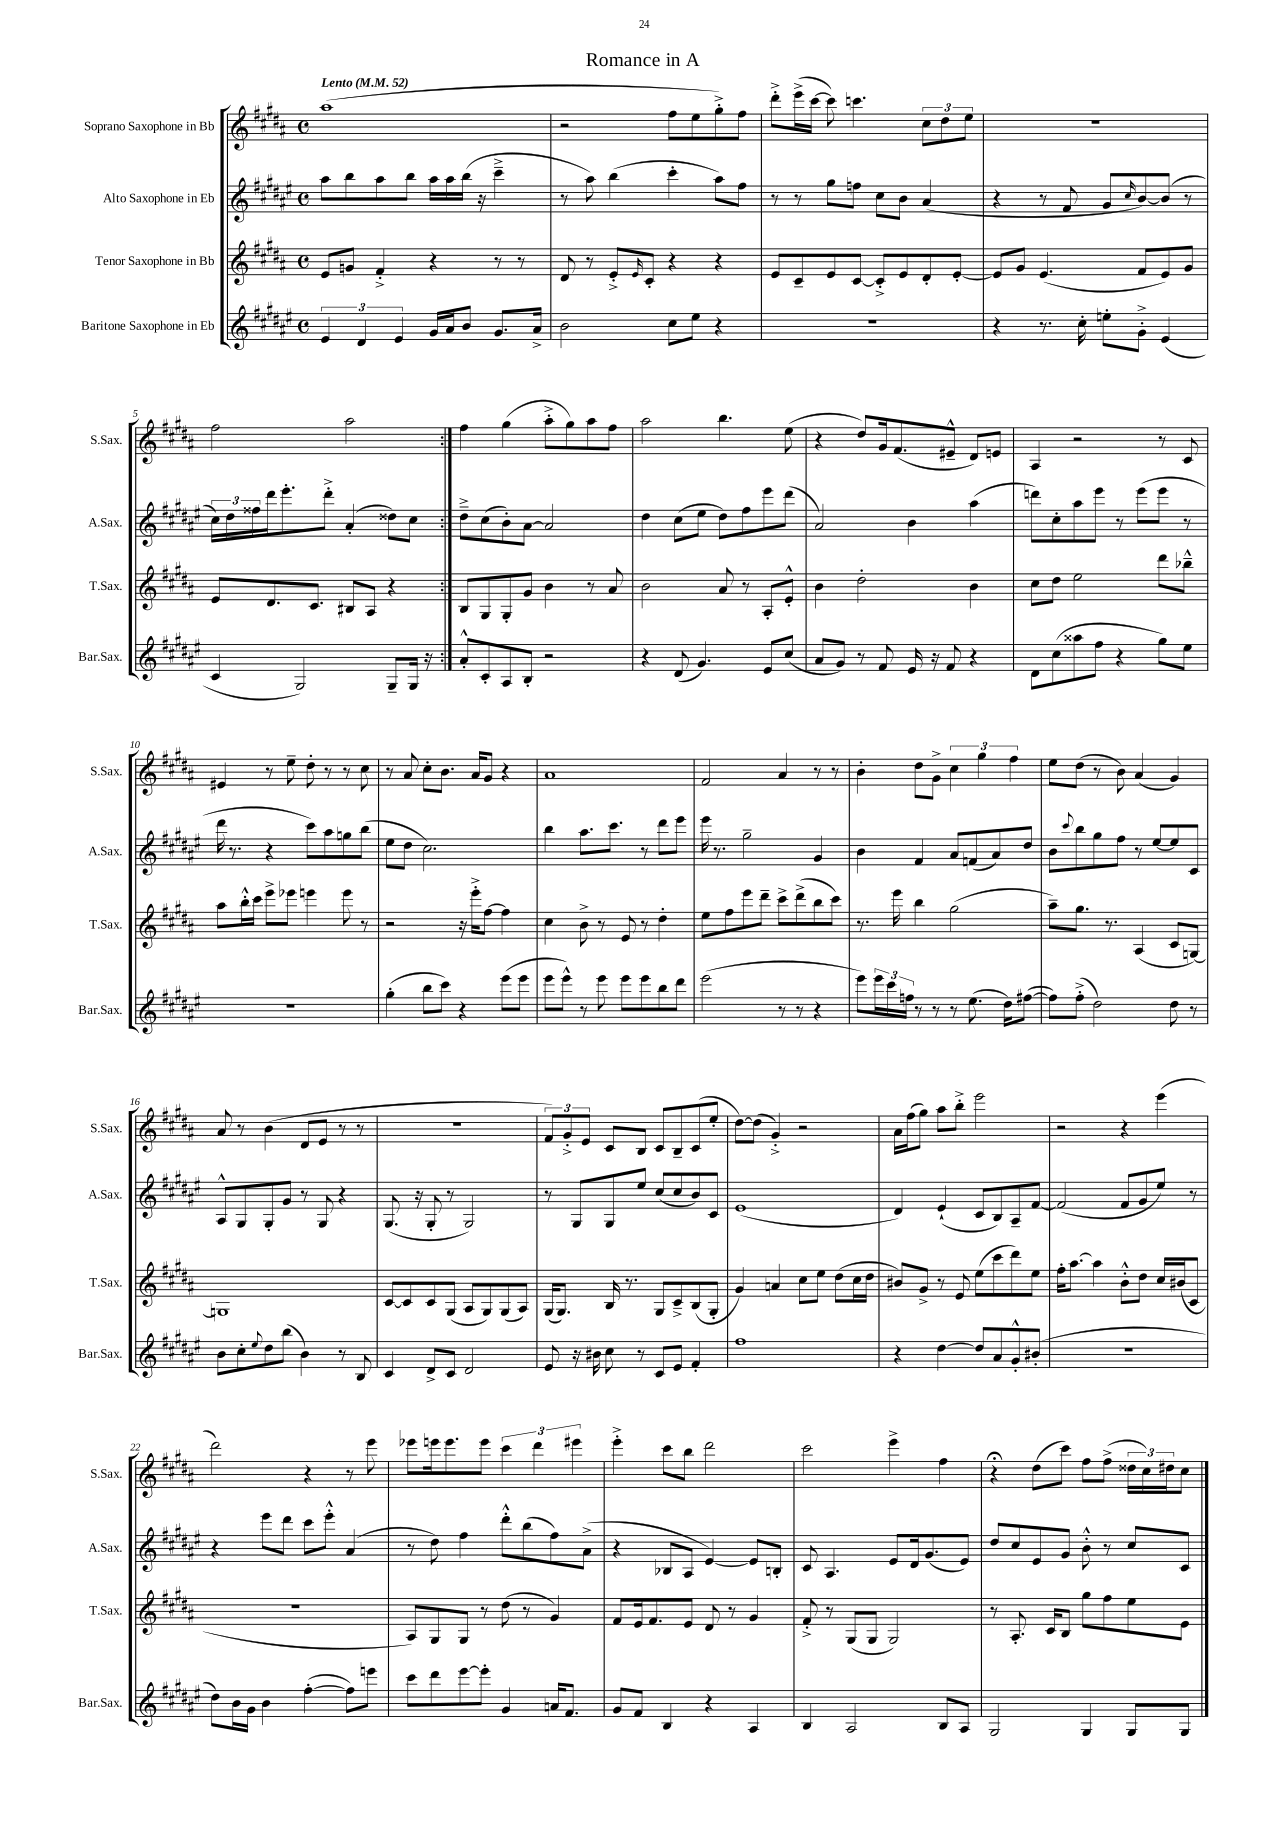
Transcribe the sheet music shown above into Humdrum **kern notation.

**kern	**kern	**kern	**kern
*part4	*part3	*part2	*part1
*staff4	*staff3	*staff2	*staff1
*I"Baritone Saxophone in Eb	*I"Tenor Saxophone in Bb	*I"Alto Saxophone in Eb	*I"Soprano Saxophone in Bb
*I'Bar.Sax.	*I'T.Sax.	*I'A.Sax.	*I'S.Sax.
*clefG2	*clefG2	*clefG2	*clefG2
*k[f#c#g#d#a#e#]	*k[f#c#g#d#a#]	*k[f#c#g#d#a#e#]	*k[f#c#g#d#a#]
*M4/4	*M4/4	*M4/4	*M4/4
*met(c)	*met(c)	*met(c)	*met(c)
*MM52	*MM52	*MM52	*MM52
=1	=1	=1	=1
!	!	!	!LO:TX:a:B:t=Lento
6e#/	8e/L	8aa#\L	(1aa#
.	8gn/J	8bb\	.
6d#/	.	.	.
.	4f#'^/	8aa#\	.
6e#/	.	.	.
.	.	8bb\J	.
16g#/LL	4r	16aa#\LL	.
16a#/J	.	16aa#\	.
8b/J	.	(16bb\JJ	.
.	.	16r	.
8.g#/L	8r	4ccc#~^\	.
.	8r	.	.
16a#^/Jk	.	.	.
=2	=2	=2	=2
2b\	8d#/	8r	2r
.	8r	8aa#\)	.
.	8e'^/L	(4bb\	.
.	16qqe/	.	.
.	8c#'/J	.	.
8cc#\L	4r	4ccc#'\	8ff#\L
8ee#\J	.	.	8ee\
4r	4r	8aa#\L)	8gg#'^\)
.	.	8ff#\J	8ff#\J
=3	=3	=3	=3
1r	8e/L	8r	8ddd#'^\L
.	8c#~/	8r	(16eee^\L
.	.	.	[16ccc#\JJ
.	8e/	8gg#\L	8ccc#\])
.	[8c#/J	8ffn\J	4.cccn\
.	8c#'^/L]	8cc#\L	.
.	8e/	8b\J	.
.	8d#'/	(4a#/	12cc#\L
.	.	.	12dd#\
.	[8e'/J	.	.
.	.	.	12ee\J
=4	=4	=4	=4
4r	8e/L]	4r	1r
.	8g#/J	.	.
8.r	(4.e/	8r	.
.	.	8f#/	.
16cc#'\	.	.	.
8een'\L	.	8g#/L	.
.	.	16qqcc#/	.
8g#'^\J	8f#/L	[8b/)	.
(4e#/	8e/)	(8b/J]	.
.	8g#/J	8r	.
!!LO:LB:g=z
=5	=5	=5	=5
4c#/	8e/L	24cc#\LL)	2ff#\
.	.	24dd#\	.
.	.	24ff##X\	.
.	8.d#/	16ddd#\J	.
.	.	8.eee#'\	.
2G#/)	.	.	.
.	8.c#/J	.	.
.	.	8ddd#'^\J	.
.	8B#X/L	(4a#'/	2aa#\
.	8A#/J	.	.
8G#~/L	4r	8dd##X\L)	.
16G#/Jk	.	8cc#\J	.
16r	.	.	.
=6:|!	=6:|!	=6:|!	=6:|!
8a#'^^/L	8B/L	8dd#~^\L	4ff#\
8c#'/	8G#/	(8cc#\	.
8A#/	8G#'/	8b'\)	(4gg#\
8B'/J	8g#/J	[8a#\J	.
2r	4b\	2a#/]	8aa#'^\L
.	.	.	8gg#\)
.	8r	.	8aa#\
.	8a#/	.	8ff#\J
=7	=7	=7	=7
4r	2b\	4dd#\	2aa#\
(8d#/	.	(8cc#\L	.
4.g#/)	.	8ee#\J	.
.	8a#/	8dd#\L)	4.bb\
.	8r	8ff#\	.
8e#/L	8A#'/L	8eee#\	.
(8cc#/J	8e'^^/J	(8ddd#\J	(8ee\
=8	=8	=8	=8
8a#/L	4b\	2a#/)	4r
8g#/J)	.	.	.
8r	2dd#'\	.	8dd#/L)
8f#/	.	.	16g#/k
.	.	.	(8.f#/
16e#/	.	4b\	.
16r	.	.	.
8f#/	.	.	8e#X~^^/J
4r	4b\	(4aa#\	8d#/L)
.	.	.	8en/J
=9	=9	=9	=9
8d#\L	8cc#\L	8dddn\L)	4A#/
(8cc#\	8dd#\J	8cc#'\	.
8aa##X\	2ee\	8aa#\	2r
8ff#\J	.	8eee#\J	.
4r	.	8r	.
.	.	(8eee#\L	.
8gg#\L)	8ddd#\L	8eee#\J	8r
8ee#\J	8bb-X~^^\J	8r	8c#/
!!LO:LB:g=z
=10	=10	=10	=10
1r	8aa#\L	16ddd#\	4e#X/
.	.	8.r	.
.	16bb'^^\L	.	.
.	16ccc#\JJ	.	.
.	8eee^\L	4r	8r
.	8eee-X\J	.	8ee~\
.	4eeen\	8ccc#\L)	8dd#'\
.	.	8aa#\	8r
.	8eee\	8ggn\	8r
.	8r	(8bb\J	8cc#\
=11	=11	=11	=11
(4gg#'\	2r	8ee#\L	8r
.	.	8dd#\J	8a#/
8bb\L	.	2.cc#\)	8cc#'\L
8ccc#\J)	.	.	8.b\J
4r	16r	.	.
.	16eee'^\KL	.	16a#/KL
.	[8ff#\J	.	8g#/J
(8eee#\L	4ff#\]	.	4r
8eee#\J	.	.	.
=12	=12	=12	=12
8eee#\L	4cc#\	4bb\	1a#
8eee#^^\J)	.	.	.
8r	8b^\	8.aa#\L	.
8eee#\	8r	.	.
.	.	8.ccc#\J	.
8eee#\L	8e/	.	.
8eee#\	8r	8r	.
8bb\	4dd#'\	8ddd#\L	.
8ddd#\J	.	8eee#\J	.
=13	=13	=13	=13
(2eee#\	8ee\L	16eee#\	2f#/
.	.	8.r	.
.	8ff#\	.	.
.	8eee\	2gg#~\	.
.	8ddd#~\J	.	.
8r	8ccc#^\L	.	4a#/
8r	(8ddd#^\	.	.
4r	8bb\	4g#/	8r
.	8ccc#\J)	.	8r
=14	=14	=14	=14
8eee#\L)	8.r	4b\	4b'\
24eee#\L	.	.	.
24ccc#\	.	.	.
.	16eee\	.	.
24ffn\JJ	.	.	.
8r	4bb\	4f#/	8dd#\L
8r	.	.	8g#^\J
8r	(2gg#\	8a#/L	6cc#\
(8.ee#\	.	(8fn/	.
.	.	.	6gg#\
.	.	8a#/)	.
16dd#\KL)	.	.	.
.	.	.	6ff#\
([8ff#X\J	.	8dd#/J	.
=15	=15	=15	=15
8ff#\L])	8aa#~\L)	8b\L	8ee\L
.	.	8qqccc#/	.
(8ff#'^\J	8.gg#\J	8bb\	(8dd#\J
2dd#\)	.	8gg#\	8r
.	8.r	.	.
.	.	8ff#\J	8b\)
.	(4A#/	8r	(4a#/
.	.	[8ee#/L	.
8dd#\	8c#/L	8ee#/]	4g#/)
8r	[8Gn/J)	8c#/J	.
!!LO:LB:g=z
=16	=16	=16	=16
8b\L	1Gn]	8A#^^/L	8a#/
8cc#'\	.	8G#/	8r
8qqee#/	.	.	.
8dd#\	.	8G#'/	(4b\
(8bb\J	.	8g#/J	.
4b\)	.	8r	8d#/L
.	.	8G#/	8e/J
8r	.	4r	8r
8B/	.	.	8r
=17	=17	=17	=17
4c#/	[8c#/L	(8.G#/	1r
.	8c#/]	.	.
.	.	16r	.
8d#^/L	8c#/	8G#'/	.
8c#/J	(8G#/J	8r	.
2d#/	8A#/L	2G#/)	.
.	8G#/)	.	.
.	(8G#/	.	.
.	8A#/J)	.	.
=18	=18	=18	=18
8e#/	(16G#/KL	8r	12f#/L)
.	8.G#/J)	.	.
.	.	.	12g#'^/
16r	.	8G#/L	.
.	.	.	12e/J
16b#X\	.	.	.
8cc#\	16B/	8G#/	8c#/L
.	8.r	.	.
8r	.	8ee#/J	8B/J
8c#/L	8G#/L	(8cc#/L	8c#/L
8e#/J	8c#~^/	8cc#/	8B~/
4f#'/	(8B/	8b/)	(8c#/
.	8G#'/J	8c#/J	8ee'/J
=19	=19	=19	=19
1ff#	4g#/)	(1e#	[8dd#\L)
.	.	.	(8dd#\J]
.	4an/	.	4g#'^/)
.	8cc#\L	.	2r
.	8ee\J	.	.
.	(8dd#\L	.	.
.	16cc#\L	.	.
.	16dd#\JJ	.	.
=20	=20	=20	=20
4r	8b#X/L)	4d#/)	16a#\LL
.	.	.	(16ff#\J
.	8g#^/J	.	8gg#\J)
[4dd#\	8r	(4e#`/	8aa#\L
.	8e/	.	8bb'^\J
8dd#/L]	(8ee\L	8c#/L	2eee\
8a#/	8ccc#\	8B/)	.
8g#'^^/	8ddd#\)	8A#~/	.
(8b#X'/J	8ee\J	[8f#/J	.
=21	=21	=21	=21
1r	16ff#'\KL	(2f#/]	2r
.	[8.aa#\J	.	.
.	4aa#\]	.	.
.	8b'^^\L	8f#/L	4r
.	8dd#\J	8g#/	.
.	16cc#/LL	8ee#/J)	(4eee\
.	(16b#X/J	.	.
.	8c#/J	8r	.
!!LO:LB:g=z
=22	=22	=22	=22
8dd#\L)	1r	4r	2ddd#\)
16b\L	.	.	.
16g#\JJ	.	.	.
4b\	.	8eee#\L	.
.	.	8ddd#\J	.
([4ff#'\	.	8ccc#\L	4r
.	.	8eee#'^^\J	.
8ff#\L])	.	(4a#/	8r
8eeen\J	.	.	8eee\
=23	=23	=23	=23
8ccc#\L	8A#/L)	8r	8eee-X\L
8ddd#\	8G#/	8dd#\)	16eeen\k
.	.	.	8.eee\
[8eee#\	8G#/J	4ff#\	.
8eee#'\J]	8r	.	8eee\J
4g#/	(8dd#\	8ddd#'^^\L	6ccc#\
.	8r	(8bb\	.
.	.	.	6ddd#\
16an/KL	4g#/)	8ff#\)	.
8.f#/J	.	.	.
.	.	.	6eee#X\
.	.	(8a#^\J	.
=24	=24	=24	=24
8g#/L	8f#/L	4r	4eee'^\
8f#/J	16e/k	.	.
.	8.f#/	.	.
4B/	.	8B-X/L	8ccc#\L
.	8e/J	8A#/J	8bb\J
4r	8d#/	[4e#/)	2ddd#\
.	8r	.	.
4A#/	4g#/	8e#/L]	.
.	.	8Bn'/J	.
=25	=25	=25	=25
4B/	8f#'^/	8c#/	2ccc#\
.	8r	4.A#/	.
2A#/	(8G#/L	.	.
.	8G#/J	.	.
.	2G#/)	8e#/L	4eee^\
.	.	16d#/k	.
.	.	(8.g#/	.
8B/L	.	.	4ff#\
8A#/J	.	8e#/J)	.
=26	=26	=26	=26
2G#/	8r	8dd#/L	4r;<
.	8.A#'/	8cc#/	.
.	.	8e#/	(8dd#\L
.	16c#/KL	.	.
.	8B/J	8g#/J	8ccc#\J)
4G#/	8gg#\L	8b'^^\	8ff#\L
.	8ff#\	8r	(8ff#^\J
8G#/L	8ee\	8cc#/L	24dd##X\LL
.	.	.	24cc#\)
.	.	.	24dd#X\J
8G#/J	8e\J	8c#/J	8cc#\J
==	==	==	==
*-	*-	*-	*-
